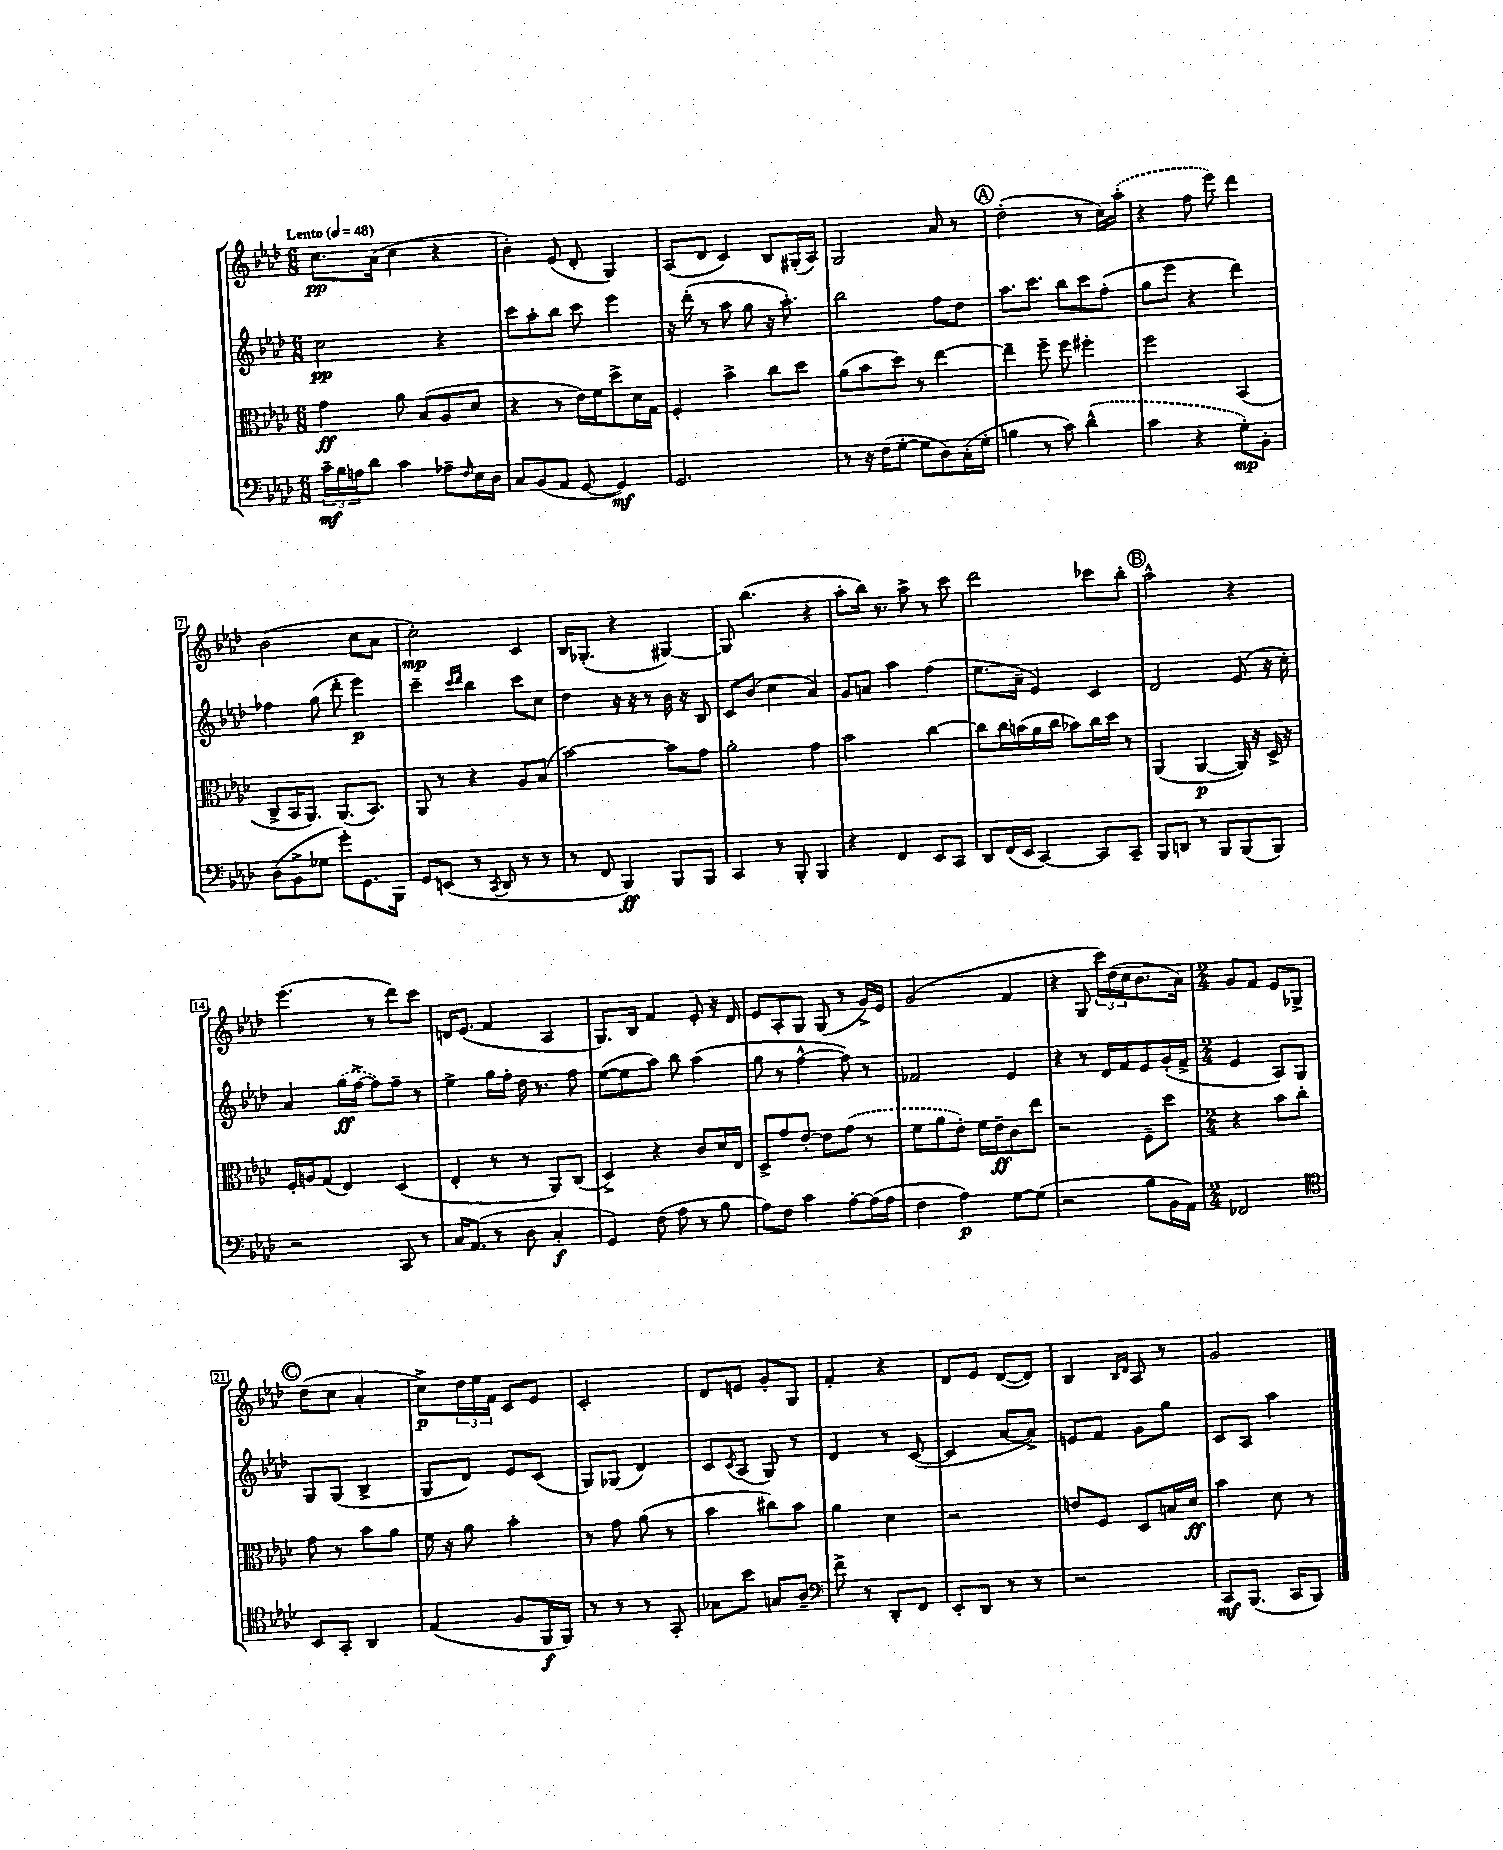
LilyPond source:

<<
\new StaffGroup <<
\new Staff = "s0" {
    \clef treble \key aes \major \numericTimeSignature \time 6/8 \tempo "Lento" 4 = 48
    c''8.\pp aes'16( c''4 r4 |
    bes'4-.) ees'8( des'8-. g4) |
    aes8( des'8 c'4) bes8 gis16-.( aes16) |
    g2 aes'8 r8 |
    \mark \markup { \circle "A" } des''2-.( r8 c''16) \once \slurDashed aes''16-.( |
    r4 f''8 ees'''8) des'''4 |
    bes'2( c''8 aes'8 |
    c''2-.\mp) c'4 |
    bes16 ges8.-.( r4 gis4~) |
    gis8 bes''4.( r4 |
    aes''8-. bes''16) r8. aes''8-> r8 c'''8 |
    des'''2 ces'''8 bes''8-. |
    \mark \markup { \circle "B" } aes''2-^ r4 |
    ees'''4.( r8 des'''8) c'''8 |
    d'16 ees'8.( f'4 aes4 |
    g8.) bes16 f'4 ees'8-. r16 des'16 |
    ees'8 aes8-. g8 g8( r8 g'16->) ees'16 |
    g'2( f'4 |
    r4 g8 \tuplet 3/2 { c'''16) des''16( c''16 } bes'8. aes'16) |
    \numericTimeSignature \time 2/4 g'8 f'8 ees'8 ges8-> |
    \mark \markup { \circle "C" } des''8( c''8 aes'4-. |
    c''8->\p) \tuplet 3/2 { des''16 ees''16 f'16 } c'8 ees'8 |
    c'2-. |
    des'8 e'8 g'8-. g8 |
    f'4-. r4 |
    des'8 ees'8 des'8~( des'8) |
    bes4 \grace { bes16 des'16 } aes8 r8 |
    g'2 \bar "|." |
}
\new Staff = "s1" {
    \clef treble \key aes \major \numericTimeSignature \time 6/8
    c''2\pp r4 |
    c'''8 aes''8-. bes''8 c'''8 ees'''4 |
    r16 des'''16-.( r8 aes''8 g''8 r16 aes''8.-.) |
    bes''2 f''8 des''8 |
    \mark \markup { \circle "A" } aes''8. c'''8. bes''8 c'''8 f''8-.( |
    g''8 ees'''8 r4 des'''4) |
    fes''4 g''8( des'''8-. ees'''4\p) |
    c'''4-- \grace { c'''16 des'''16 } bes''4 c'''8 c''8 |
    des''4 r16 r16 r8 bes'16 r16 bes8 |
    c'8 bes'8( c''4 aes'4) |
    g'8 a'8 aes''4 f''4( |
    ees''8. aes'16-- ees'4) c'4 |
    \mark \markup { \circle "B" } des'2 ees'8( r16 c''16-.) |
    aes'4 \once \slurDashed g''16\ff( f''16~-> f''8) f''8-- r8 |
    ees''4-> g''16 f''16-. des''16 r8. f''8 |
    ees''8~( ees''8 aes''8) bes''8 aes''4( |
    g''8 r8 f''4~-^ f''8) r8 |
    fes'2 ees'4 |
    r4 r8 des'16 f'16 ees'8 g'16-.( f'16-> |
    \numericTimeSignature \time 2/4 ees'4 aes8) g8 |
    \mark \markup { \circle "C" } g8 g8( bes4-> |
    g8 des'8) ees'8 c'8( |
    g8) ges8( des'4) |
    c'8 \acciaccatura { c'8 } aes8( g8) r8 |
    des'4 r8 c'8~( |
    c'4 aes'8~ aes'8->) |
    e'8 f'8 g'8 g''8 |
    c'8 aes8 aes''4 \bar "|." |
}
\new Staff = "s2" {
    \clef alto \key aes \major \numericTimeSignature \time 6/8
    g'4\ff aes'8 bes8( aes8 des'8 |
    r4 r8 ees'16) f'16 des''8-> des'16 g16 |
    f4-. bes'4-> c''8 des''8 |
    aes'8( bes'8 des''8) r8 ees''4~ |
    \mark \markup { \circle "A" } ees''4-- f''8-- f''8 fis''4-. |
    f''2 bes,4( |
    c8-> bes,16 aes,8.) aes,8.( bes,8.) |
    aes,8 r8 r4 aes8 bes8( |
    bes'2~) bes'8 g'8 |
    aes'2-. g'4 |
    bes'2 c''4~ |
    c''8 c''16 b'16( aes'16 c''16 bes'8) c''16 des''16 r8 |
    \mark \markup { \circle "B" } aes,4( aes,4~\p aes,16) r16 des16-> r16 |
    f16-. a16 g8( ees4) des4( |
    ees4-. r8 r8 aes,8) c8( |
    des4->) r4 c'8 des'16 ees16 |
    des8-> g'8 ees'8~-. ees'8 \once \slurDashed g'8( r8 |
    f'8 aes'8 ees'8-.) f'16 ees'16--\ff c'8 ees''8 |
    r2 f8-- des''8 |
    \numericTimeSignature \time 2/4 r4 bes'8 c''8-. |
    \mark \markup { \circle "C" } g'8 r8 bes'8 aes'8 |
    f'16 r16 aes'8 bes'4-. |
    r8 g'8 aes'8( r8 |
    bes'4 cis''8) bes'8 |
    aes'4 des'4 |
    r2 |
    e'8 f8 des8 b16 des'16\ff |
    bes'4 des'8 r8 \bar "|." |
}
\new Staff = "s3" {
    \clef bass \key aes \major \numericTimeSignature \time 6/8
    \tuplet 3/2 { c'16--\mf bes16 a16 } des'8 c'4 aes8-- \grace { f16 } ees16 des16 |
    c8 bes,8( aes,8 g,8~ g,4\mf) |
    g,2. |
    r8 r16 f16( g8~-. g8 des8) c16-.( g16-. |
    \mark \markup { \circle "A" } b4 r8 c'8) \once \slurDashed des'4-^( |
    c'4 r4 g8-.\mp) bes,8-. |
    des8( bes,8-> ges8 g'8-.) g,8. bes,,16 |
    g,8 e,8( r8 \acciaccatura { c,8 } des,8 r8 r8 |
    r8 f,8 bes,,4\ff) bes,,8 bes,,8 |
    c,4 r8 bes,,8-. bes,,4 |
    r4 f,4 ees,8 c,8 |
    des,8 f,16( ees,16 c,4~) c,8 c,8-- |
    \mark \markup { \circle "B" } bes,,8 d,8 r8 bes,,8 bes,,8( bes,,8) |
    r2 c,8 r8 |
    c16 aes,8.( r8 des8 c4-.\f |
    g,4) f8( aes8 r8 bes8 |
    aes8) f8 c'4 aes8~-. aes16( aes16 |
    f4 aes4\p) g8~ g8( |
    r2 bes8 bes,16 aes,16) |
    \numericTimeSignature \time 2/4 fes,2 |
    \mark \markup { \circle "C" } \clef tenor bes,8 g,8-. aes,4 |
    ees4( f8 f,16\f f,16) |
    r8 r8 r8 g,8-. |
    ges8 bes'8 g8 aes8-- |
    \clef bass f'8-> r8 des,8-. f,8 |
    ees,8-. des,8 r8 r8 |
    r2 |
    c,8\mf bes,,8.( c,16 bes,,8) \bar "|." |
}
>>
>>
\layout { \context { \Score \override BarNumber.stencil = #(make-stencil-boxer 0.1 0.3 ly:text-interface::print) } }
